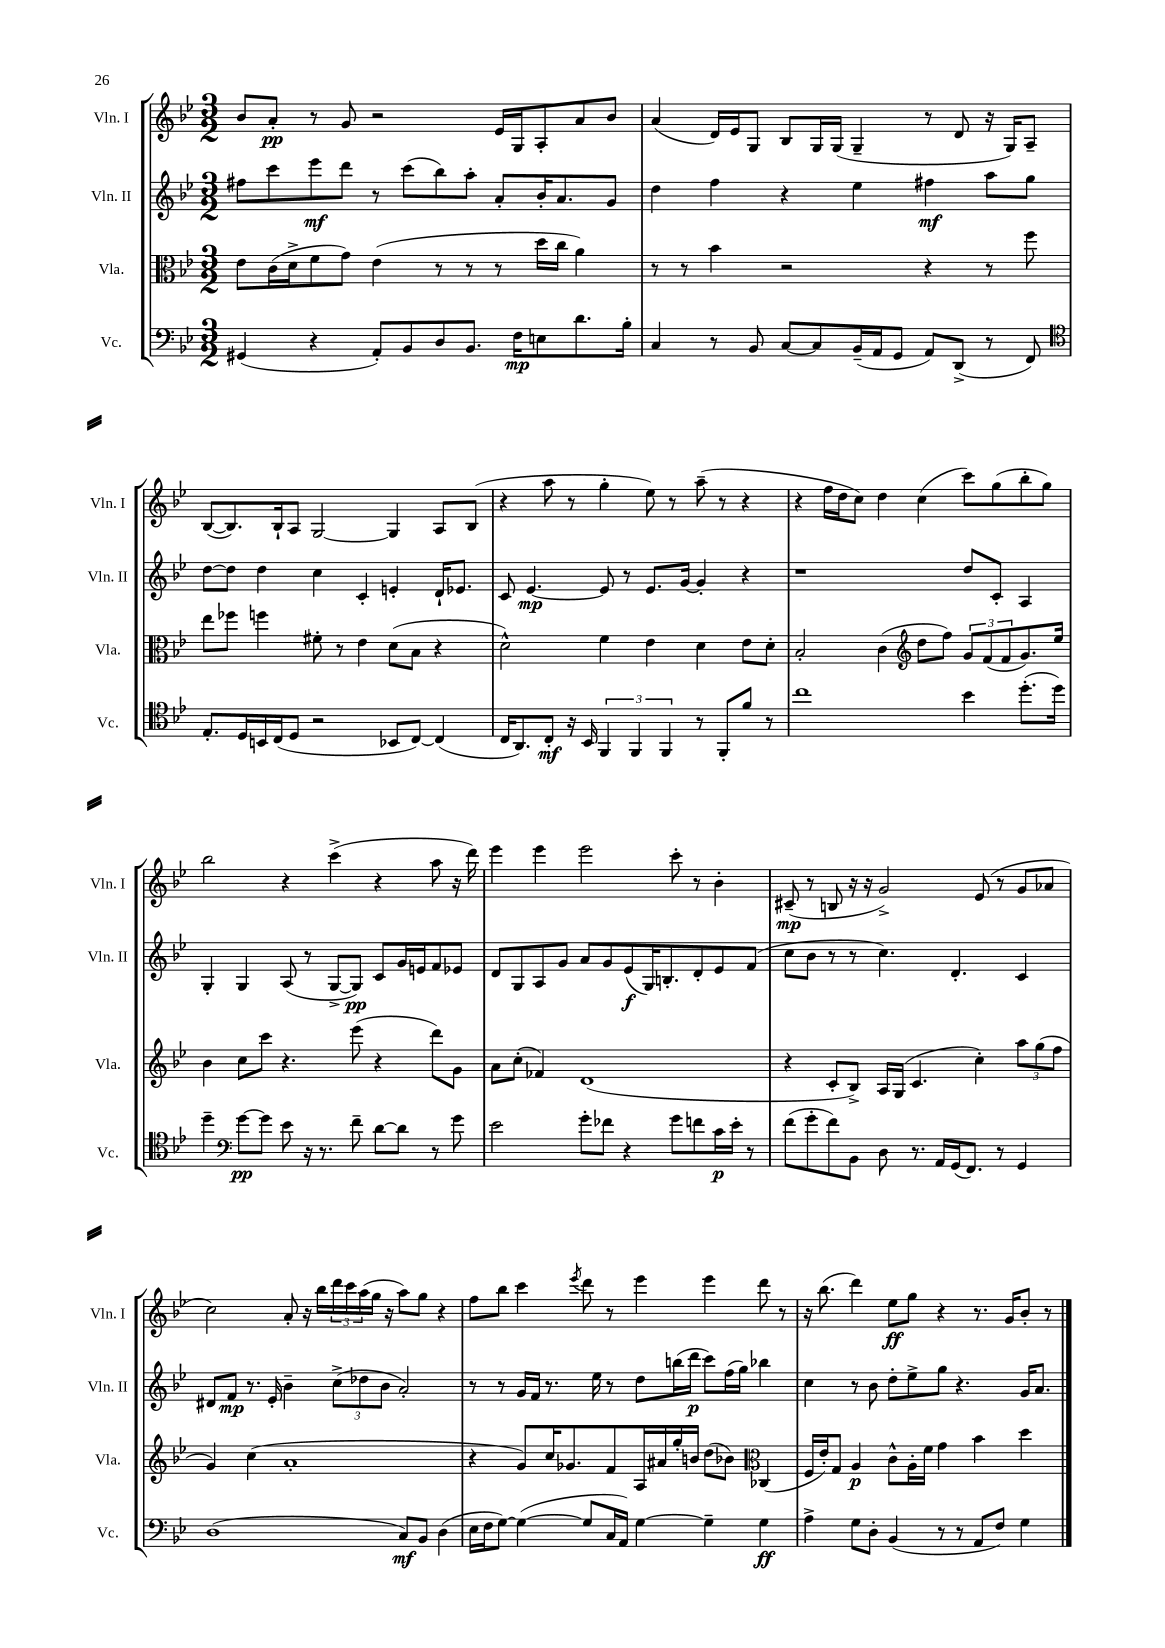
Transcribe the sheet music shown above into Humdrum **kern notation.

**kern	**dynam	**kern	**dynam	**kern	**dynam	**kern	**dynam
*part4	*part4	*part3	*part3	*part2	*part2	*part1	*part1
*staff4	*staff4	*staff3	*staff3	*staff2	*staff2	*staff1	*staff1
*I"Vc.	*	*I"Vla.	*	*I"Vln. II	*	*I"Vln. I	*
*I'Vc.	*	*I'Vla.	*	*I'Vln. II	*	*I'Vln. I	*
*clefF4	*	*clefC3	*	*clefG2	*	*clefG2	*
*k[b-e-]	*	*k[b-e-]	*	*k[b-e-]	*	*k[b-e-]	*
*M3/2	*	*M3/2	*	*M3/2	*	*M3/2	*
=8	=8	=8	=8	=8	=8	=8	=8
(4GG#X/	.	8e-\L	.	8ff#X\L	.	8b-/L	.
.	.	(16c\L	.	8ccc\	.	8a'/J	pp
.	.	16d^\J	.	.	.	.	.
4r	.	8f\	.	8eee-\	mf	8r	.
.	.	8g\J)	.	8ddd\J	.	8g/	.
8AA'/L)	.	(4e-\	.	8r	.	2r	.
8BB-/	.	.	.	(8ccc\L	.	.	.
8D/	.	8r	.	8bb-\)	.	.	.
8.BB-/J	.	8r	.	8aa'\J	.	.	.
.	.	8r	.	8a'/L	.	16e-/LL	.
16F\KL	mp	.	.	.	.	16G/J	.
8En\	.	16dd\LL	.	16b-'/K	.	8A'/	.
.	.	16cc\JJ	.	8.a/	.	.	.
8.d\	.	4a\)	.	.	.	8a/	.
.	.	.	.	8g/J	.	8b-/J	.
16B-'\Jk	.	.	.	.	.	.	.
=9	=9	=9	=9	=9	=9	=9	=9
4C/	.	8r	.	4dd\	.	(4a/	.
.	.	8r	.	.	.	.	.
8r	.	4b-\	.	4ff\	.	16d/LL)	.
.	.	.	.	.	.	16e-/J	.
8BB-/	.	.	.	.	.	8G/J	.
[8C/L	.	2r	.	4r	.	8B-/L	.
8C/]	.	.	.	.	.	16G/L	.
.	.	.	.	.	.	(16G/JJ	.
(16BB-~/L	.	.	.	4ee-\	.	4G~/	.
16AA/J	.	.	.	.	.	.	.
8GG/J	.	.	.	.	.	.	.
8AA/L)	.	4r	.	4ff#X\	mf	8r	.
(8DD^/J	.	.	.	.	.	8d/	.
8r	.	8r	.	8aa\L	.	16r	.
.	.	.	.	.	.	16G/KL)	.
8FF/)	.	8ff\	.	8gg\J	.	8A~/J	.
!!LO:LB:g=z
=10	=10	=10	=10	=10	=10	=10	=10
*clefC4	*	*	*	*	*	*	*
8.E-'/L	.	8ee-\L	.	[8dd\L	.	([8B-/L	.
.	.	8ff-X\J	.	8dd\J]	.	8.B-/])	.
16D/L	.	.	.	.	.	.	.
16BBn/	.	4ffn\	.	4dd\	.	.	.
(16C/J	.	.	.	.	.	16B-`/k	.
8D/J	.	.	.	.	.	8A/J	.
2r	.	8f#X'\	.	4cc\	.	[2G/	.
.	.	8r	.	.	.	.	.
.	.	4e-\	.	4c'/	.	.	.
8BB-X/L	.	(8d\L	.	4en'/	.	4G/]	.
[8C/J)	.	8B-\J	.	.	.	.	.
(4C/]	.	4r	.	16d`/KL	.	8A/L	.
.	.	.	.	8.e-X/J	.	.	.
.	.	.	.	.	.	(8B-/J	.
=11	=11	=11	=11	=11	=11	=11	=11
16C/KL	.	2d^^\)	.	8c/	.	4r	.
8.AA/)	.	.	.	.	.	.	.
.	.	.	.	[4.e-/	mp	.	.
8C'/J	mf	.	.	.	.	8aa\	.
16r	.	.	.	.	.	8r	.
16BB-/	.	.	.	.	.	.	.
6FF/	.	4f\	.	8e-/]	.	4gg'\	.
.	.	.	.	8r	.	.	.
6FF/	.	.	.	.	.	.	.
.	.	4e-\	.	8.e-/L	.	8ee-\)	.
6FF/	.	.	.	.	.	.	.
.	.	.	.	.	.	8r	.
.	.	.	.	[16g/Jk	.	.	.
8r	.	4d\	.	4g'/]	.	(8aa~\	.
8FF'/L	.	.	.	.	.	8r	.
8f/J	.	8e-\L	.	4r	.	4r	.
8r	.	8d'\J	.	.	.	.	.
=12	=12	=12	=12	=12	=12	=12	=12
1cc	.	2B-'/	.	1r	.	4r	.
.	.	.	.	.	.	16ff\LL	.
.	.	.	.	.	.	16dd\J	.
.	.	.	.	.	.	8cc\J)	.
.	.	(4c\	.	.	.	4dd\	.
*	*	*clefG2	*	*	*	*	*
.	.	8dd\L	.	.	.	(4cc\	.
.	.	8ff\J)	.	.	.	.	.
4b-\	.	12g/L	.	8dd/L	.	8ccc\L)	.
.	.	(12f/	.	.	.	.	.
.	.	.	.	8c'/J	.	(8gg\	.
.	.	12f/	.	.	.	.	.
(8.dd'\L	.	8.g/)	.	4A/	.	8bb-'\	.
.	.	.	.	.	.	8gg\J)	.
16dd\Jk)	.	16ee-/Jk	.	.	.	.	.
!!LO:LB:g=z
=13	=13	=13	=13	=13	=13	=13	=13
4dd~\	.	4b-\	.	4G'/	.	2bb-\	.
*clefF4	*	*	*	*	*	*	*
[8g\L	pp	8cc\L	.	4G/	.	.	.
8g\J]	.	8ccc\J	.	.	.	.	.
8e-\	.	4.r	.	(8A/	.	4r	.
16r	.	.	.	8r	.	.	.
8.r	.	.	.	.	.	.	.
.	.	.	.	[8G^/L	.	(4ccc^\	.
8f~\	.	(8eee-\	.	8G/J])	pp	.	.
[8d\L	.	4r	.	8c/L	.	4r	.
8d\J]	.	.	.	16g/L	.	.	.
.	.	.	.	16en/J	.	.	.
8r	.	8ddd\L)	.	8f/	.	8aa\	.
8g\	.	8g\J	.	8e-X/J	.	16r	.
.	.	.	.	.	.	16ddd\)	.
=14	=14	=14	=14	=14	=14	=14	=14
2e-\	.	8a\L	.	8d/L	.	4eee-\	.
.	.	(8cc'\J	.	8G/	.	.	.
.	.	4f-X/)	.	8A/	.	4eee-\	.
.	.	.	.	8g/J	.	.	.
8g'\L	.	(1d	.	8a/L	.	2eee-\	.
8f-X\J	.	.	.	8g/	.	.	.
4r	.	.	.	(8e-/	f	.	.
.	.	.	.	16G/K)	.	.	.
.	.	.	.	8.Bn'/	.	.	.
8g\L	.	.	.	.	.	8ccc'\	.
8fn\	.	.	.	8d'/	.	8r	.
16c\L	p	.	.	8e-/	.	4b-'\	.
16e-'\JJ	.	.	.	.	.	.	.
8r	.	.	.	(8f/J	.	.	.
=15	=15	=15	=15	=15	=15	=15	=15
(8f\L	.	4r	.	8cc\L	.	(8c#X~/	mp
8g'\	.	.	.	8b-\J	.	8r	.
8f\)	.	8c'/L	.	8r	.	8Bn/	.
8BB-\J	.	8B-^/J)	.	8r	.	16r	.
.	.	.	.	.	.	16r	.
8D\	.	16A/LL	.	4.cc\)	.	2g^/)	.
.	.	(16G/JJ	.	.	.	.	.
8.r	.	4.c/	.	.	.	.	.
16AA/LL	.	.	.	.	.	.	.
(16GG/J	.	.	.	4.d'/	.	.	.
8.FF/J)	.	.	.	.	.	.	.
.	.	4cc'\)	.	.	.	(8e-/	.
8r	.	.	.	.	.	8r	.
4GG/	.	12aa\L	.	4c/	.	8g/L	.
.	.	(12gg\	.	.	.	.	.
.	.	.	.	.	.	8a-X/J	.
.	.	12ff\J	.	.	.	.	.
!!LO:LB:g=z
=16	=16	=16	=16	=16	=16	=16	=16
(1D	.	4g/)	.	8d#X/L	.	2cc\)	.
.	.	.	.	8f/J	mp	.	.
.	.	(4cc\	.	8.r	.	.	.
.	.	.	.	16e-'/	.	.	.
.	.	1a'	.	4b-~\	.	8a'/	.
.	.	.	.	.	.	16r	.
.	.	.	.	.	.	16bb-\LL	.
.	.	.	.	(12cc^\L	.	24ddd\	.
.	.	.	.	.	.	24ccc\	.
.	.	.	.	12dd-X\	.	(24aa\	.
.	.	.	.	.	.	16gg\JJ	.
.	.	.	.	12b-\J	.	.	.
.	.	.	.	.	.	16r	.
8C/L)	mf	.	.	2a'/)	.	8aa\L)	.
8BB-/J	.	.	.	.	.	8gg\J	.
(4D\	.	.	.	.	.	4r	.
=17	=17	=17	=17	=17	=17	=17	=17
16E-\LL	.	4r	.	8r	.	8ff\L	.
16F\J	.	.	.	.	.	.	.
[8G\J)	.	.	.	8r	.	8bb-\J	.
(4G\_	.	8g/L)	.	16g/LL	.	4ccc\	.
.	.	.	.	16f/JJ	.	.	.
.	.	16cc/K	.	8.r	.	.	.
.	.	8.g-X/	.	.	.	.	.
.	.	.	.	.	.	8qeee-/	.
8G/L]	.	.	.	.	.	8ddd\	.
.	.	.	.	16ee-\	.	.	.
16C/L	.	8f/	.	8r	.	8r	.
16AA/JJ)	.	.	.	.	.	.	.
[4G\	.	16A/L	.	8dd\L	.	4eee-\	.
.	.	16a#X/	.	.	.	.	.
.	.	16gg'/	.	(16bbn\L	.	.	.
.	.	16bn/JJ	.	16ddd\JJ	p	.	.
4G~\]	.	(8dd\L	.	8ccc\L)	.	4eee-\	.
.	.	8b-X\J)	.	(16ff\L	.	.	.
.	.	.	.	16gg\JJ)	.	.	.
*	*	*clefC3	*	*	*	*	*
4G\	ff	(4C-X/	.	4bb-X\	.	8ddd\	.
.	.	.	.	.	.	8r	.
=18	=18	=18	=18	=18	=18	=18	=18
4A^\	.	16F/LL	.	4cc\	.	16r	.
.	.	16e-'/J)	.	.	.	(8.bb-\	.
.	.	8G/J	.	.	.	.	.
8G\L	.	4A/	p	8r	.	4ddd\)	.
8D'\J	.	.	.	8b-\	.	.	.
(4BB-/	.	8c^^\L	.	8dd'\L	.	8ee-\L	ff
.	.	16A'\L	.	8ee-^\	.	8gg\J	.
.	.	16f\JJ	.	.	.	.	.
8r	.	4g\	.	8gg\J	.	4r	.
8r	.	.	.	4.r	.	.	.
8AA/L	.	4b-\	.	.	.	8.r	.
8F/J)	.	.	.	.	.	.	.
.	.	.	.	.	.	16g/KL	.
4G\	.	4dd\	.	16g/KL	.	8b-'/J	.
.	.	.	.	8.a/J	.	.	.
.	.	.	.	.	.	8r	.
==	==	==	==	==	==	==	==
*-	*-	*-	*-	*-	*-	*-	*-
